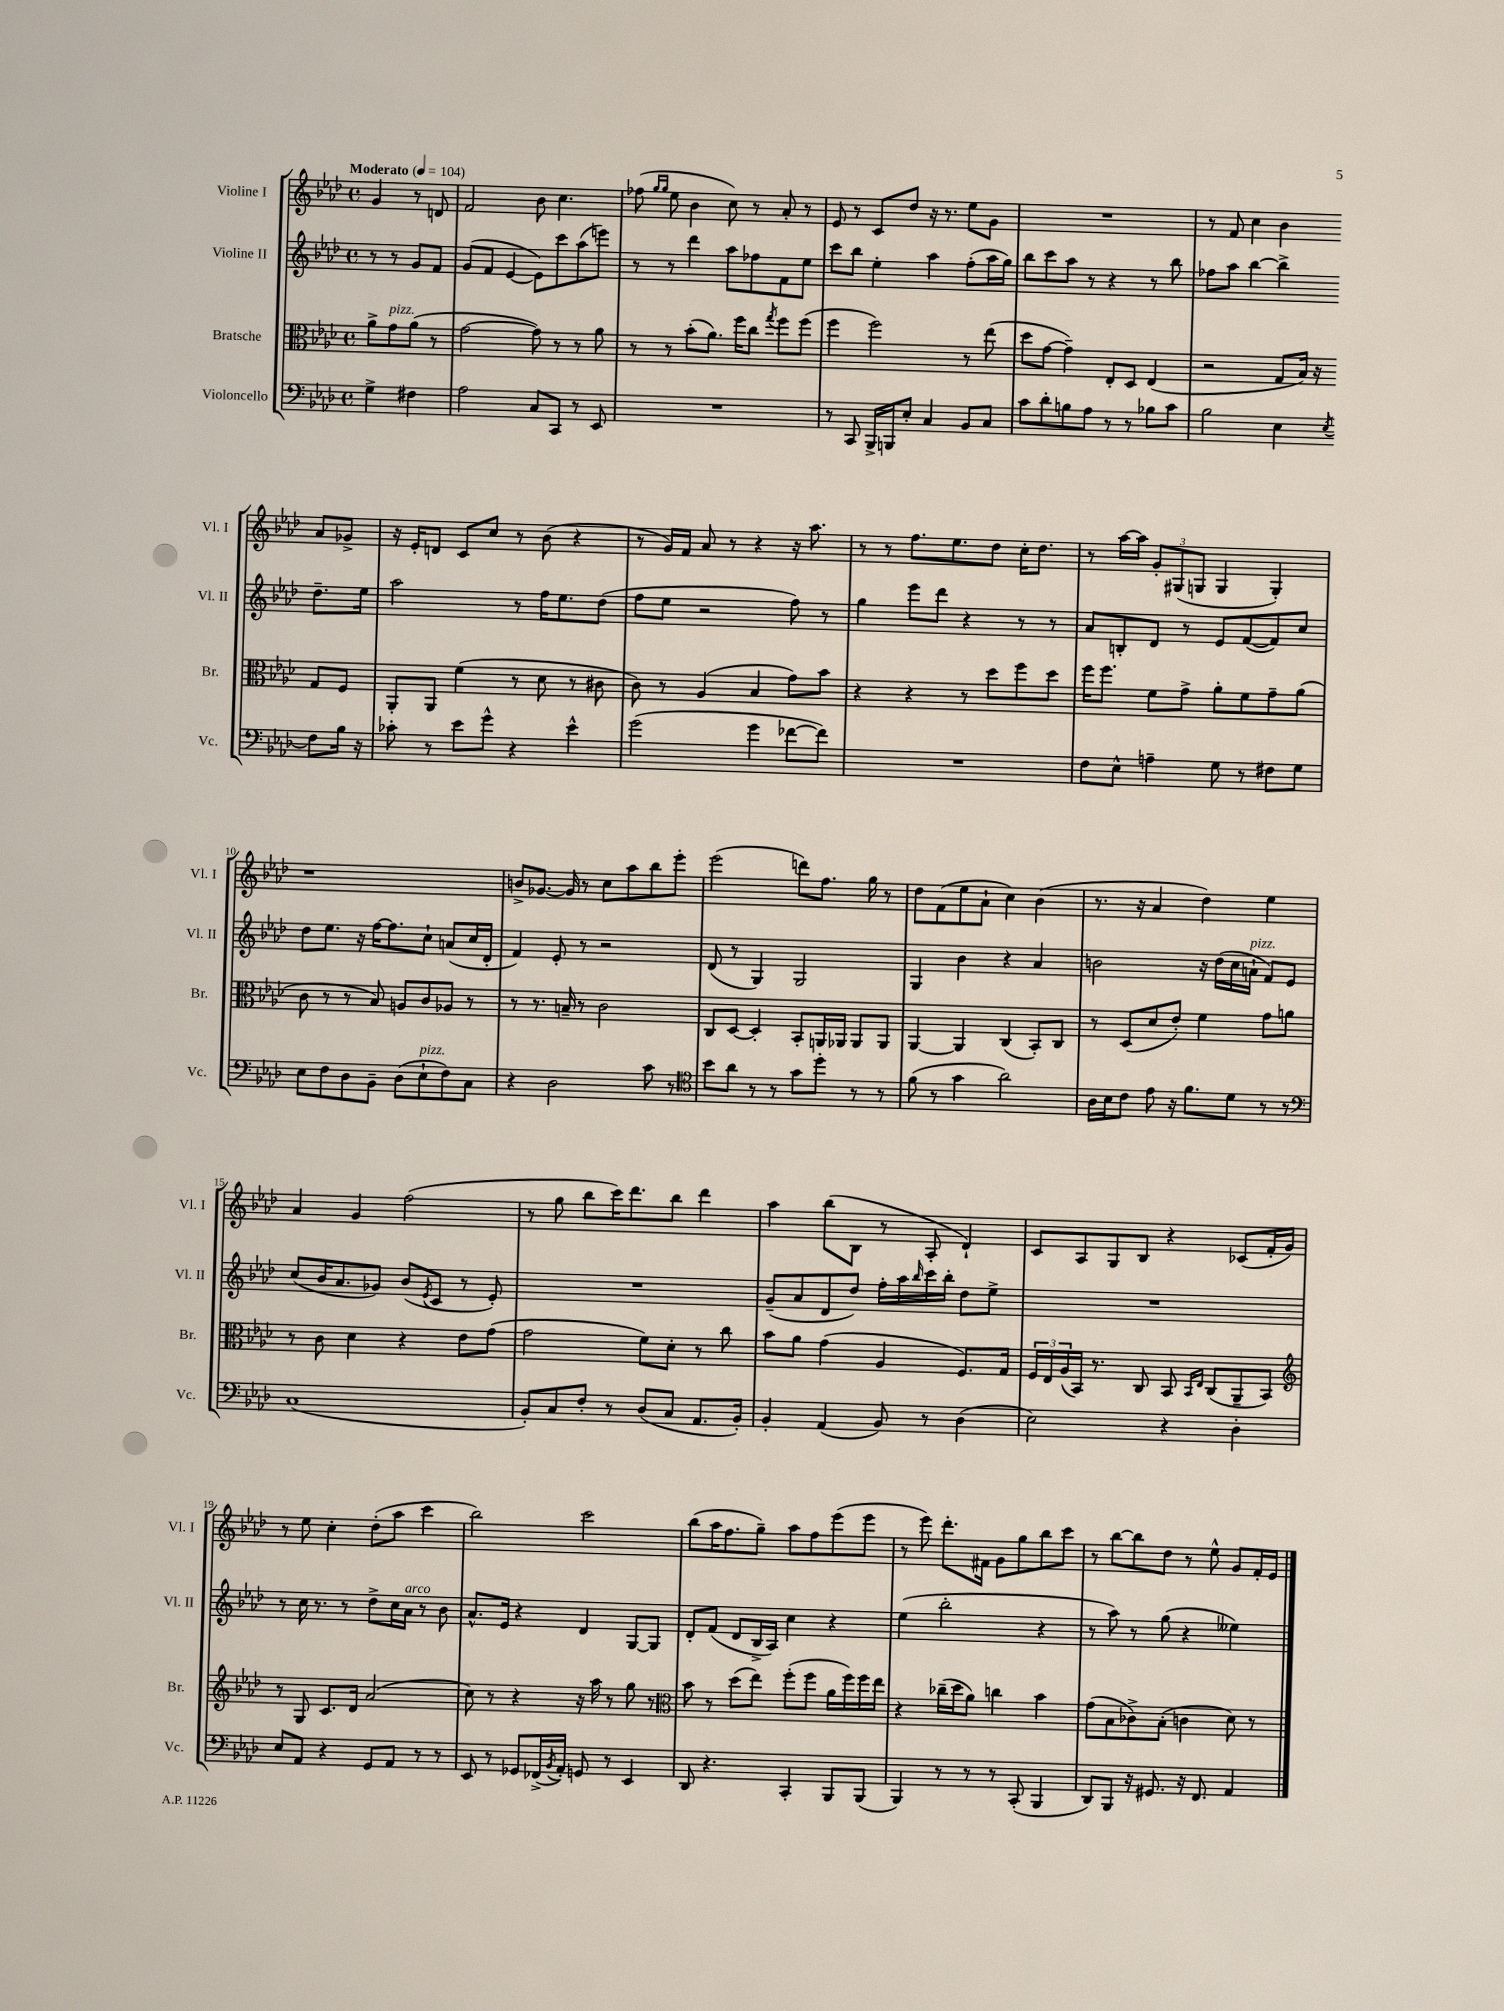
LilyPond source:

<<
\new StaffGroup <<
\new Staff = "s0" \with { instrumentName = "Violine I" shortInstrumentName = "Vl. I" } {
    \clef treble \key aes \major \defaultTimeSignature \time 4/4 \partial 2 \tempo "Moderato" 4 = 104
    g'4 r8 d'8 |
    f'2 bes'8 c''4. |
    fes''8( \grace { g''16 g''16 } ees''8 bes'4 c''8) r8 aes'8-. r8 |
    ees'8 r8 c'8 des''8 r16 r8. ees''8 g'8 |
    R1 |
    r8 f'8 c''4 bes'4 aes'8 ges'8-> |
    r16 ees'16-. d'8 c'8 c''8 r8 bes'8( r4 |
    r8 g'16) f'16 aes'8 r8 r4 r16 aes''8. |
    r8 r8 f''8. ees''8. des''8 c''16-. des''8. |
    r8 aes''16~ aes''16 \tuplet 3/2 { g'8-. gis8( g8 } g4 g4-.) |
    r1 |
    b'8-> ges'8.~ ges'16 r8 c''8 aes''8 bes''8 ees'''8-. |
    ees'''2( d'''8) f''8. g''16 r8 |
    des''8 f'8( ees''8 aes'8-! c''4) bes'4( |
    r8. r16 aes'4 des''4) ees''4 |
    aes'4 g'4 f''2( |
    r8 g''8 bes''8 c'''16) des'''8. bes''8 des'''4 |
    aes''4 bes''8( bes8 r8 aes8-. des'4-!) |
    c'8 aes8 g8 bes8 r4 ces'8( f'16-. g'16) |
    r8 ees''8 c''4-. des''8-.( aes''8 c'''4 |
    bes''2) c'''2 |
    bes''8( aes''16 f''8. g''8--) aes''8 f''8 ees'''8( ees'''8 |
    r8 ees'''8) des'''8.-. fis'16 g'8 g''8 bes''8 c'''8 |
    r8 bes''8~ bes''8 des''8 r8 ees''8-^ g'8 f'16-. ees'16 \bar "|." |
}
\new Staff = "s1" \with { instrumentName = "Violine II" shortInstrumentName = "Vl. II" } {
    \clef treble \key aes \major \defaultTimeSignature \time 4/4 \partial 2
    r8 r8 g'8 f'8 |
    g'8( f'8 ees'4~ ees'8) c'''8 aes''8( e'''8) |
    r8 r8 des'''4 aes''8 fes''8 f'8 ees''8 |
    c'''8 bes''8 ees''4-. aes''4 f''8-.( aes''16 g''16) |
    bes''8 c'''8 aes''8 r8 r4 r8 bes''8 |
    fes''8 aes''8 bes''4~ bes''4-> des''8.-- ees''16 |
    aes''2 r8 f''16 ees''8. des''8( |
    f''8 ees''8 r2 f''8) r8 |
    g''4 ees'''8 des'''8 r4 r8 r8 |
    aes'8 b8-. des'8 r8 ees'8 f'8~( f'8) c''8 |
    des''8 ees''8. r16 f''16~ f''8. c''8-! a'8( c''16 des'16-. |
    f'4) ees'8-. r8 r2 |
    des'8( r8 g4) g2 |
    g4 bes'4 r4 aes'4 |
    b'2 r16 des''16( c''16 a'16-!^\markup { \italic "pizz." } f'8) ees'8 |
    c''8( bes'16 aes'8. ges'8) bes'8( \acciaccatura { ees'8 } c'8 r8 ees'8-.) |
    R1 |
    g'8--( aes'8 des'8 des''8) f''16-. aes''16 \grace { bes''16 } c'''16 bes''16-. des''8 ees''8-> |
    R1 |
    r8 c''16 r8. r8 des''8-> c''16 aes'16^\markup { \italic "arco" } r8 bes'8 |
    aes'8.-^ ees'16 r4 des'4 g8~ g8 |
    des'8-. f'8( des'8 bes16-> aes16) c''4 r4 |
    ees''4( bes''2-. r4 |
    r8 aes''8) r8 g''8( r4 eeses''4) \bar "|." |
}
\new Staff = "s2" \with { instrumentName = "Bratsche" shortInstrumentName = "Br." } {
    \clef alto \key aes \major \defaultTimeSignature \time 4/4 \partial 2
    aes'8-> g'8^\markup { \italic "pizz." } aes'8( r8 |
    g'2~ g'8) r8 r8 aes'8 |
    r8 r8 bes'8-.( aes'8.) f''16 c''8 \acciaccatura { g''8 } f''8 f''8( |
    f''4 f''2) r8 ees''8( |
    des''8 g'8~ g'4--) ees8-. des8 ees4( |
    r2 g8 bes16) r16 g8 f8 |
    aes,8-. aes,8 f'4( r8 des'8 r8 cis'8 |
    c'8) r8 aes4( bes4 g'8) bes'8 |
    r4 r4 r8 des''8 f''8 des''8 |
    f''16 f''8. f'8 g'8-> aes'8-. f'8 g'8-- aes'8( |
    c'8 r8 r8 bes8) a8 c'8 aes8 r8 |
    r8 r8. b16-- r8 c'2 |
    c8 des8~ des4-. bes,8-. a,16 aes,16 aes,8 aes,8 |
    aes,4~ aes,4 c4( bes,8-.) c8 |
    r8 des8( des'8 ees'8-.) f'4 g'8 a'8 |
    r8 c'8 des'4 r4 ees'8 g'8( |
    g'2 f'8) des'8-. r8 c''8 |
    bes'8 aes'8 g'4( aes4 f8.) g16 |
    \tuplet 3/2 { f16 ees16 aes16( } bes,16) r8. c8 bes,8 \grace { bes,16 ees16 } c8( aes,8-- bes,8) |
    \clef treble r8 g8 c'8. des'16 aes'2( |
    c''8) r8 r4 r16 aes''16 r8 g''8 r8 |
    \clef alto bes'8 r8 des''8( ees''8) f''8-.( f''8 aes'16 f''16) f''16 ees''16 |
    r4 ces''16--( des''16 aes'8) c''4 bes'4 |
    g'8( bes8 ces'8->) bes8-.( c'4 des'8) r8 \bar "|." |
}
\new Staff = "s3" \with { instrumentName = "Violoncello" shortInstrumentName = "Vc." } {
    \clef bass \key aes \major \defaultTimeSignature \time 4/4 \partial 2
    g4-> fis4 |
    aes2 c8 c,8 r8 ees,8 |
    R1 |
    r8 c,8 bes,,16-> b,,16 ees8-. c4 bes,8 c8 |
    c'8 des'8-. b8 aes8 r8 r8 bes8 c'8 |
    bes2 ees4 \acciaccatura { ees8 } f8 bes16 r16 |
    ces'8-. r8 ees'8 g'8-^ r4 ees'4-^ |
    g'2( g'4 fes'8~ fes'8) |
    R1 |
    f8 ees8-^ a4-- g8 r8 fis8 g8 |
    ees8 f8 des8 bes,8-- des8( ees8-!^\markup { \italic "pizz." } f8) c8 |
    r4 des2 c'8 r8 |
    \clef tenor bes'8 aes'8 r8 r8 g'8 des''8-. r8 r8 |
    f'8( r8 g'4 aes'2) |
    aes16 bes16 c'8 ees'8 r16 f'8. des'8 r8 r8 |
    \clef bass c1( |
    bes,8-.) c8 f8-. r8 des8( c8 aes,8. bes,16-.) |
    bes,4-. aes,4( bes,8) r8 des4( |
    ees2) r4 des4-. |
    ees8 aes,8 r4 g,8 aes,8 r8 r8 |
    ees,8 r8 ges,8 fes,16->( \acciaccatura { bes,8 } aes,16-.) g,8 r8 ees,4 |
    des,8 r4. c,4-. bes,,8 bes,,8( |
    bes,,4) r8 r8 r8 c,8-.( bes,,4 |
    des,8) bes,,8 r16 gis,8. r16 f,8. aes,4 \bar "|." |
}
>>
>>
